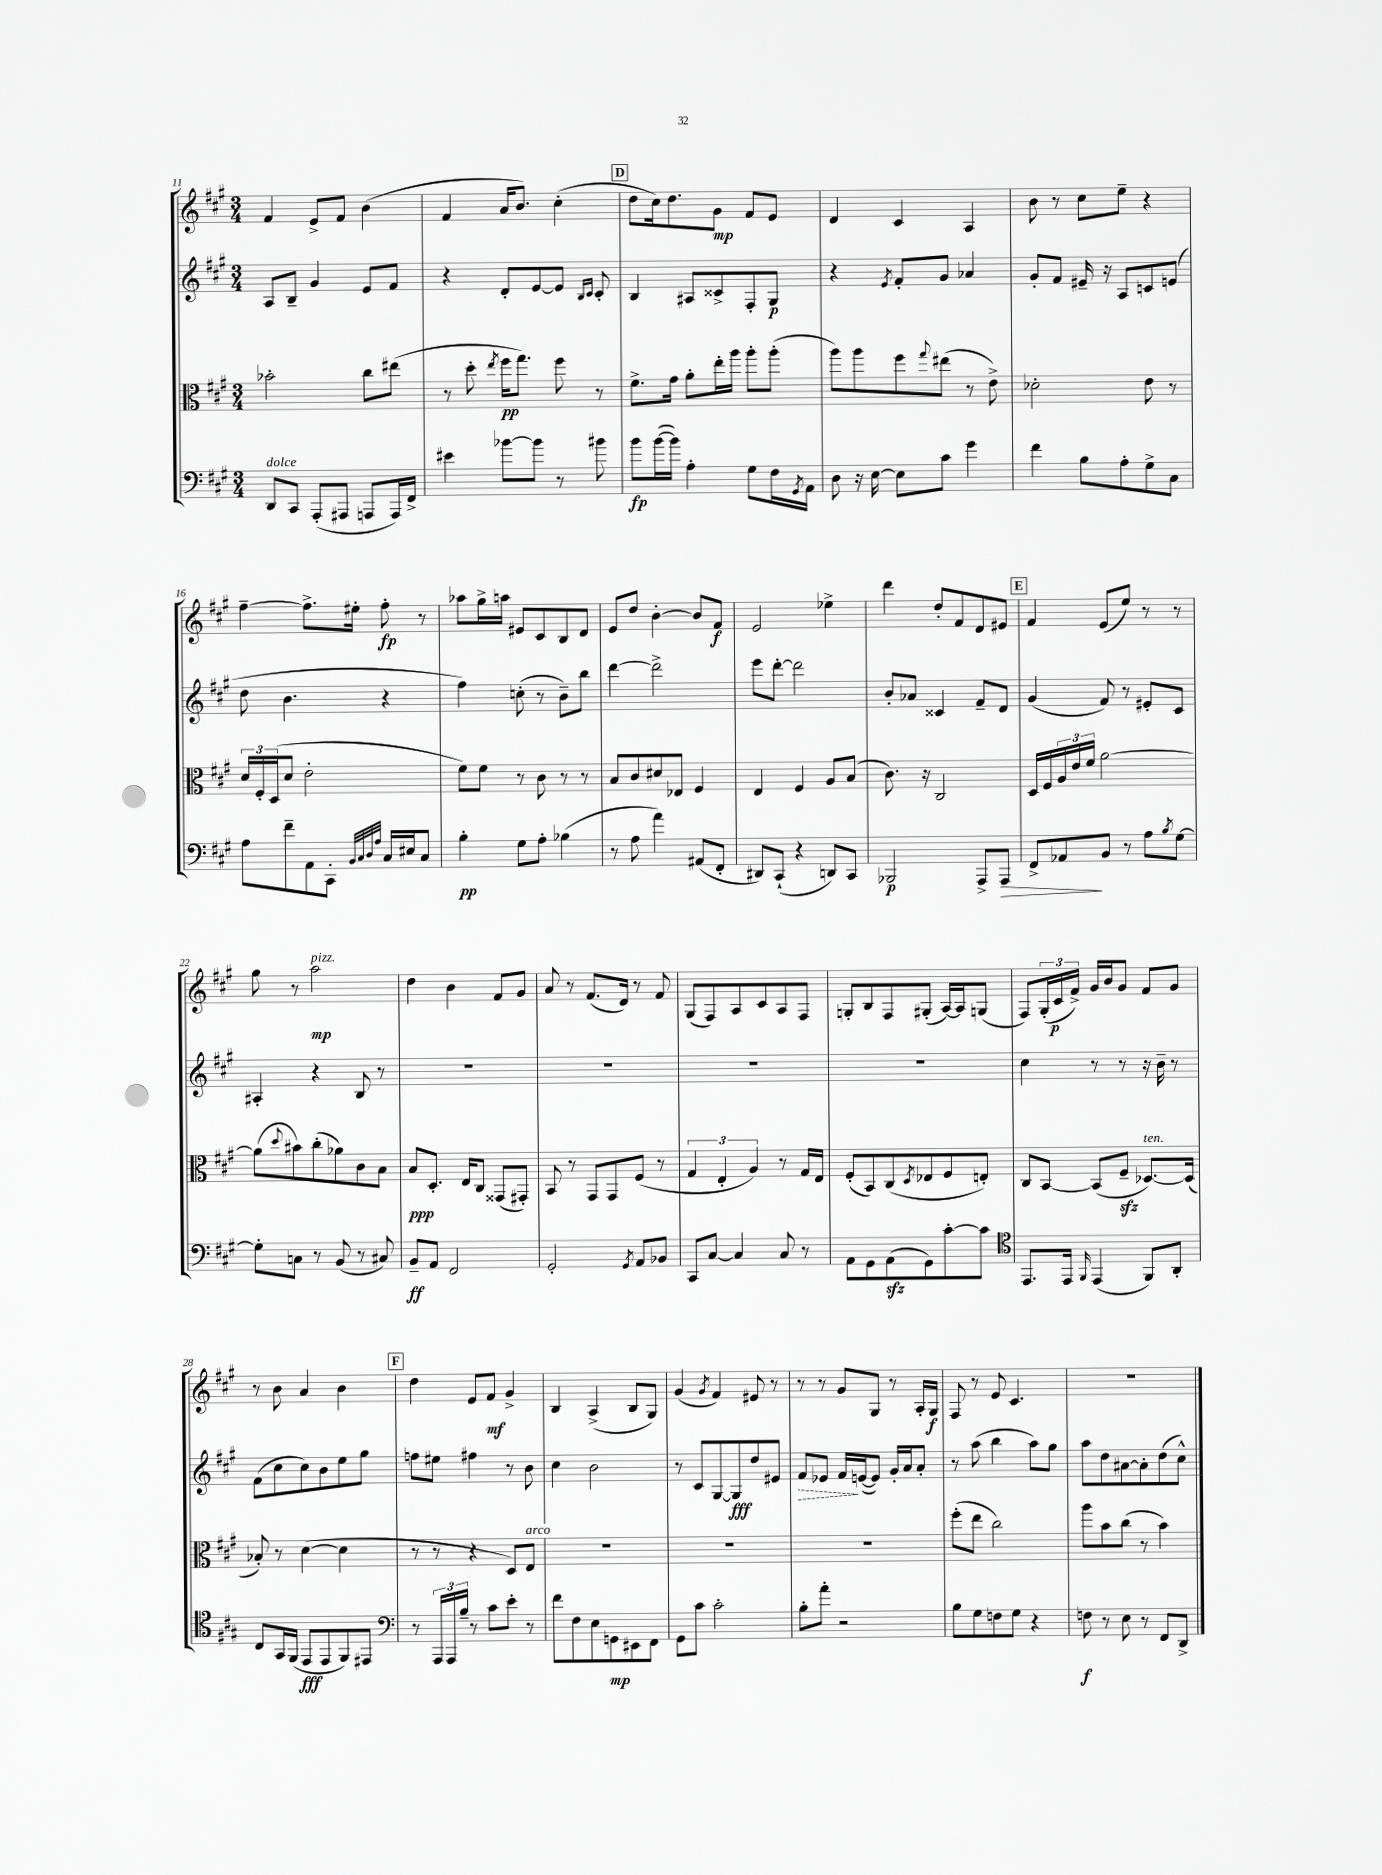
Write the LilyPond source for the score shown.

<<
\new StaffGroup <<
\new Staff = "s0" {
    \clef treble \key a \major \numericTimeSignature \time 3/4
    fis'4 e'8-> fis'8 b'4( |
    fis'4 a'16 b'8.) cis''4-.( |
    \mark \markup { \box "D" } d''8 cis''16) d''8. gis'8\mp fis'8 e'8 |
    d'4 cis'4 a4 |
    b'8 r8 cis''8 e''8-- r4 |
    fis''4~-- fis''8.-> eis''16-. fis''8-.\fp r8 |
    aes''8 gis''16-> a''16 eis'8 cis'8 b8 d'8 |
    e'8 d''8 b'4~-. b'8 fis'8\f |
    e'2 ees''4-> |
    d'''4 d''8-. fis'8 d'8 eis'8 |
    \mark \markup { \box "E" } fis'4 e'8( e''8) r8 r8 |
    gis''8 r8 a''2\mp^\markup { \italic "pizz." } |
    d''4 b'4 fis'8 gis'8 |
    a'8 r8 fis'8.( d'16) r8 fis'8 |
    gis8( fis8) a8 cis'8 a8 fis8 |
    g8-. b8 fis8 gis8-.( a16~) a16 g8( |
    fis8) \tuplet 3/2 { gis16-.( cis'16\p fis'16->) } gis'16 b'16 gis'8 fis'8 gis'8 |
    r8 b'8 a'4 b'4 |
    \mark \markup { \box "F" } d''4 e'8 fis'8\mf gis'4-> |
    b4 a4->( b8 gis8) |
    gis'4( \acciaccatura { gis'8 } fis'4) eis'8 r8 |
    r8 r8 gis'8 gis8 r8 a16-. gis16\f |
    fis8 r8 e'8 cis'4. |
    R2. \bar "|." |
}
\new Staff = "s1" {
    \clef treble \key a \major \numericTimeSignature \time 3/4
    a8 b8-- gis'4 e'8 fis'8 |
    r4 d'8-. e'8~ e'8 \grace { b16 cis'16 } cis'8-. |
    \mark \markup { \box "D" } b4 ais8 cisis'8-> fis8-. gis8\p |
    r4 \acciaccatura { e'8 } fis'8-. gis'8 aes'4 |
    gis'8-. fis'8 eis'16-- r16 a8 c'8 e'8( |
    d''8 b'4. r4 |
    fis''4) c''8-.( r8 b'8--) b''8 |
    d'''4~ d'''2-> |
    e'''8 d'''8~-. d'''2 |
    b'8-. aes'8 cisis'4 fis'8-- d'8 |
    \mark \markup { \box "E" } gis'4( fis'8) r8 eis'8-. cis'8 |
    ais4-. r4 b8 r8 |
    R2. |
    R2. |
    R2. |
    R2. |
    cis''4 r8 r8 r16 b'16-- r8 |
    fis'8( cis''8 cis''8) b'8 e''8 gis''8 |
    \mark \markup { \box "F" } f''8 eis''8 fis''4 r8 b'8 |
    cis''4 b'2 |
    r8 cis'8 gis8~ gis8\fff d''8 eis'8 |
    \once \override Hairpin.style = #'dashed-line fis'8\> ees'8 fis'16\! e'16~( e'8) gis'16-. a'16 a'8-. |
    r8 a''8( b''4 a''8) gis''8 |
    a''8 d''8 ais'8~ ais'8-. d''8( cis''8-^) \bar "|." |
}
\new Staff = "s2" {
    \clef alto \key a \major \numericTimeSignature \time 3/4
    bes'2-. cis''8 eis''8( |
    r8 d''8-. \acciaccatura { e''8 } fis''16\pp gis''8.) fis''8 r8 |
    \mark \markup { \box "D" } fis'8.-> gis'16 a'8-. e''16-. a''16 a''8-. a''8-.( |
    a''8) a''8 fis''8 \appoggiatura { gis''8 } eis''8( r8 e'8->) |
    des'2-. e'8 r8 |
    \tuplet 3/2 { d'16 fis16-. d16( } d'8 e'2-. |
    fis'8) fis'8 r8 cis'8 r8 r8 |
    b8 cis'8 dis'8 ees8 fis4 |
    e4 fis4 a8 b8( |
    cis'8.) r16 cis2 |
    \mark \markup { \box "E" } d16 fis16 \tuplet 3/2 { a16 e'16 fis'16 } a'2~ |
    a'8( \appoggiatura { d''8 } bis'8) cis''8-.( aes'8) cis'8 b8 |
    b8\ppp d8.-. e16 cis8 gisis,8( gis,8-.) |
    b,8 r8 gis,8 gis,8 fis8( r8 |
    \tuplet 3/2 { gis4 e4-. a4) } r8 gis16 e16 |
    fis8-.( b,8) cis8( \acciaccatura { d8 } ees8 fis8 e8-.) |
    cis8 b,8~ b,8( fis8--\sfz des8.~^\markup { \italic "ten." }) des16( |
    bes8-.) r8 d'4~( d'4 |
    \mark \markup { \box "F" } r8 r8 r4 d8) e8^\markup { \italic "arco" } |
    R2. |
    R2. |
    R2. |
    fis''8-.( e''8 cis''2) |
    a''8 b'8 cis''8( r8 b'4) \bar "|." |
}
\new Staff = "s3" {
    \clef bass \key a \major \numericTimeSignature \time 3/4
    d,8^\markup { \italic "dolce" } cis,8 a,,8-.( ais,,8 a,,8 a,,16) fis,16-> |
    eis'4 bes'8~ bes'8 r8 bis'8 |
    \mark \markup { \box "D" } b'8\fp b'16~( b'16) a4-. gis8 fis16 \acciaccatura { gis,8 } a,16 |
    d8 r16 e16~ e8 cis'8 gis'4 |
    fis'4 b8 a8-. gis8-> cis8 |
    a8 fis'8-- a,8 cis,8-. \grace { b,32 cis32 d32 a32 } cis16 eis16 cis8 |
    b4-.\pp gis8 a8-. bes4( |
    r8 a8 a'4) ais,8( fis,8-. |
    dis,8) cis,8-!( r4 d,8) cis,8 |
    bes,,2\p a,,8-> a,,8\> |
    \mark \markup { \box "E" } fis,8-> aes,8\! b,8 r8 a8 \acciaccatura { b8 } gis8~ |
    gis8-. c8 r8 b,8( r8 cis8) |
    b,8--\ff a,8 fis,2 |
    gis,2-. \acciaccatura { gis,8 } a,8 bes,8 |
    cis,8 cis8~ cis4 cis8 r8 |
    a,8 gis,8 a,8\sfz( gis,8) cis'8~-. cis'8 |
    \clef tenor e,8. e,16 \grace { fis,16 } e,4( fis,8) a,8-. |
    cis8 gis,16 fis,16( e,8\fff e,8 fis,8) eis,8 |
    \mark \markup { \box "F" } \clef bass r8 \tuplet 3/2 { a,,16 a,,16 b16-- } r8 cis'8 e'8-. r8 |
    fis'8 fis8 e8 g,8\mp eis,8 fis,8 |
    gis,8 cis'8 cis'2-. |
    b8-. a'8-. r2 |
    b8 gis8 f8 gis8 r4 |
    f8\f r8 e8 r8 fis,8 d,8-> \bar "|." |
}
>>
>>
\layout { \context { \Score currentBarNumber = #11 } }
